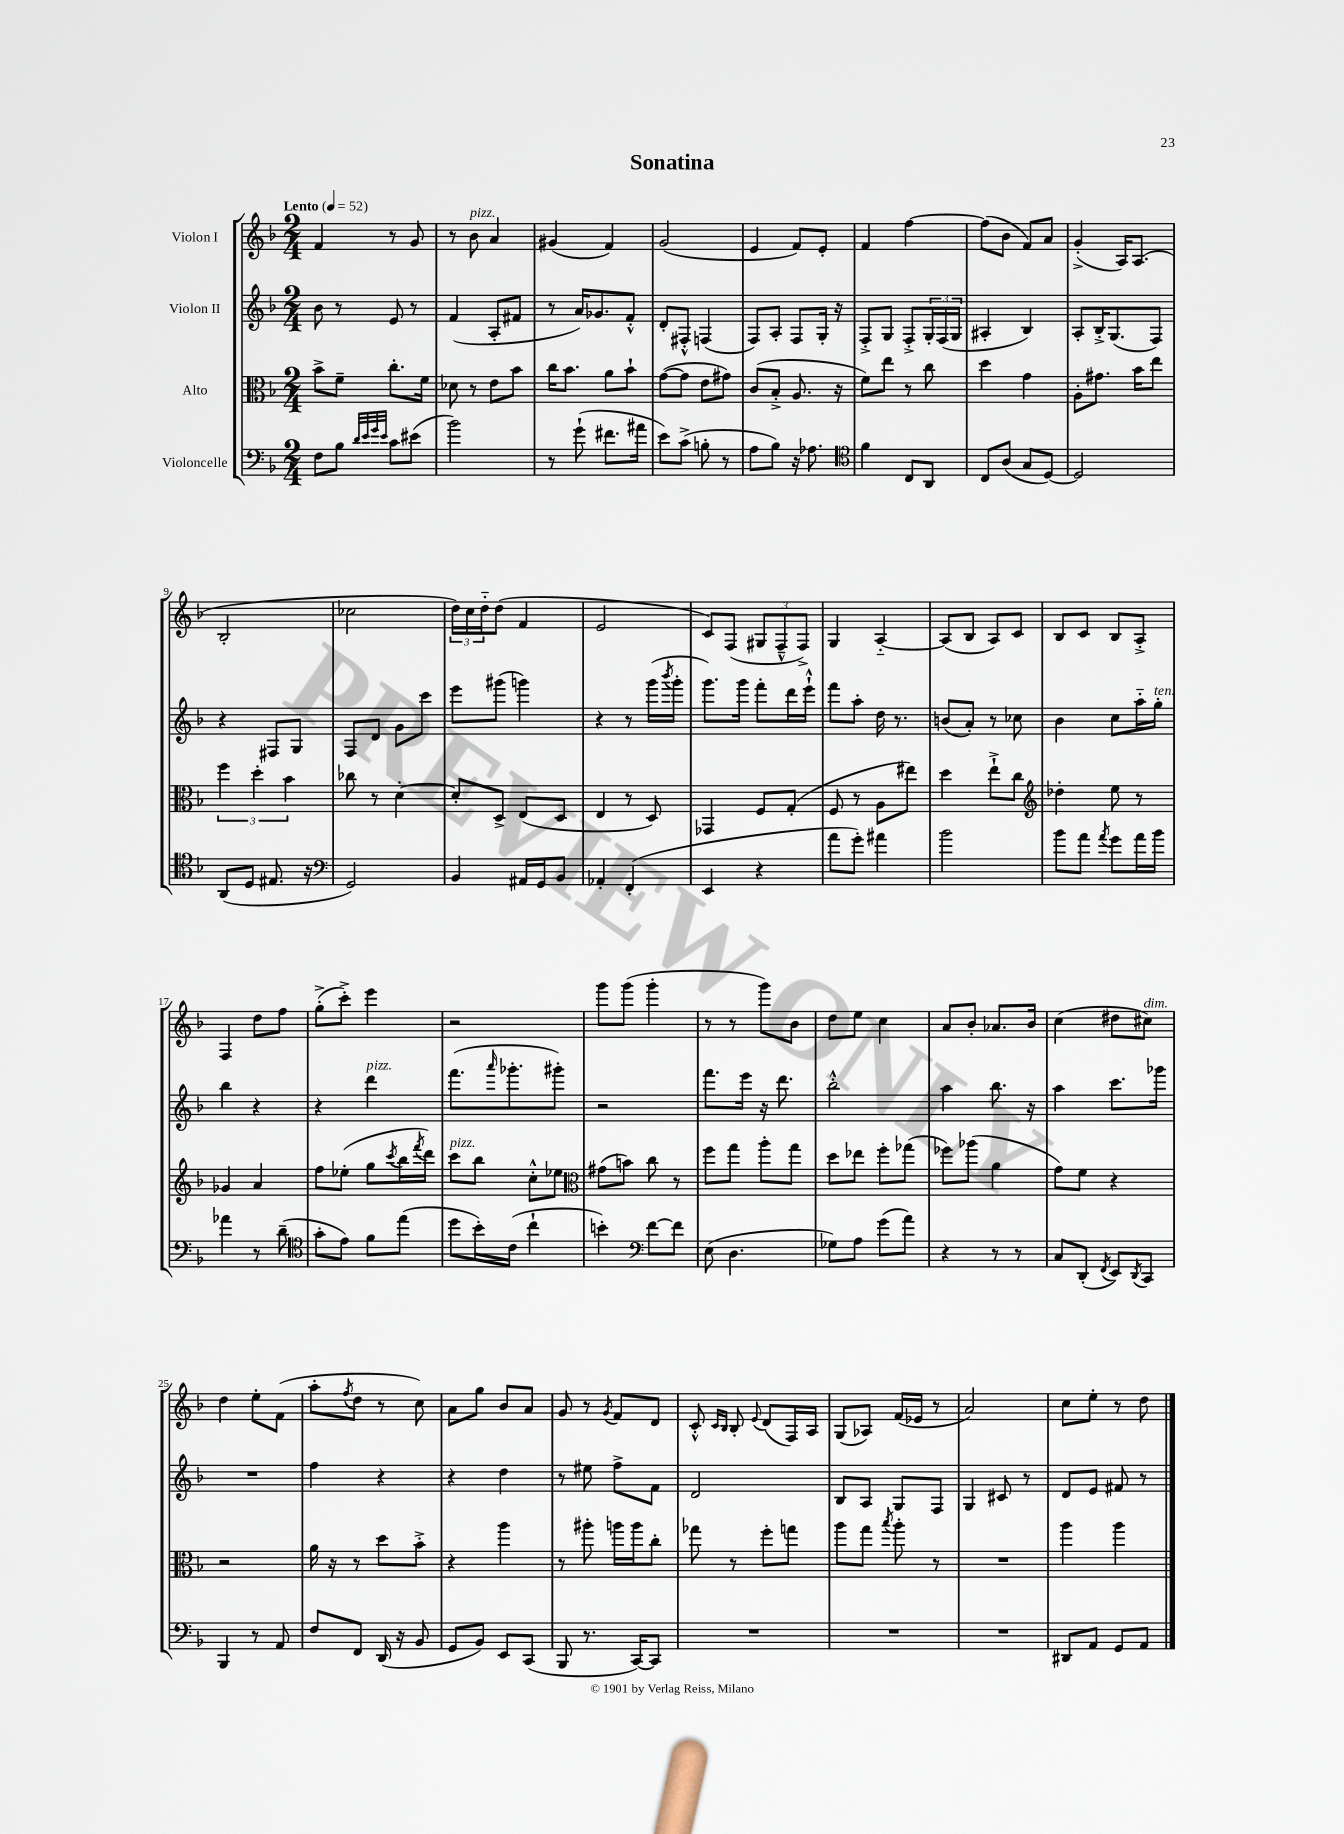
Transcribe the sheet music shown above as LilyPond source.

\header { title = "Sonatina" }
<<
\new StaffGroup <<
\new Staff = "s0" \with { instrumentName = "Violon I" } {
    \clef treble \key f \major \numericTimeSignature \time 2/4 \tempo "Lento" 4 = 52
    f'4 r8 g'8 |
    r8 bes'8^\markup { \italic "pizz." } a'4 |
    gis'4( f'4) |
    g'2( |
    e'4 f'8) e'8-. |
    f'4 f''4~ |
    f''8( bes'8 f'8) a'8 |
    g'4-.->( a16) a8.( |
    bes2-. |
    ces''2 |
    \tuplet 3/2 { d''16) c''16 d''16-_ } d''8( f'4 |
    e'2 |
    c'8) f8( \tuplet 3/2 { gis8 f8---^ f8->) } |
    g4 a4~-_ |
    a8( bes8 a8) c'8 |
    bes8 c'8 bes8 a8-.-> |
    f4 d''8 f''8 |
    g''8-.->( c'''8-.->) e'''4 |
    r2 |
    g'''8 g'''8( g'''4-. |
    r8 r8 g'''8) bes'8 |
    d''8 e''8 c''4 |
    a'8 bes'8-. aes'8. bes'16 |
    c''4( dis''8 cis''8^\markup { \italic "dim." }) |
    d''4 e''8-. f'8( |
    a''8-. \acciaccatura { f''8 } d''8 r8 c''8) |
    a'8 g''8 bes'8 a'8 |
    g'8 r8 \acciaccatura { g'8 } f'8 d'8 |
    c'8-.-^ \grace { c'16 bes16 } bes8-. \appoggiatura { e'8 } d'8( f16) a16 |
    g8( aes8) f'16( ees'16 r8 |
    a'2) |
    c''8 e''8-. r8 d''8 \bar "|." |
}
\new Staff = "s1" \with { instrumentName = "Violon II" } {
    \clef treble \key f \major \numericTimeSignature \time 2/4
    bes'8 r8 e'8 r8 |
    f'4( a8-. fis'8 |
    r8 a'16) ges'8. f'8-.-^ |
    d'8-. fis8-.-^ f4( |
    f8) a8-. f8 g16-. r16 |
    f8-.-> g8 f8-.-> \tuplet 3/2 { g16-. f16( g16 } |
    ais4-. bes4) |
    a8-. bes16-.-> g8.( f8) |
    r4 fis8 g8 |
    f8 d'8 g'8 c'''8 |
    e'''8 gis'''8( g'''4) |
    r4 r8 g'''16( \acciaccatura { bes'''8 } g'''16-. |
    g'''8.) g'''16 f'''8-. d'''16 e'''16-!-^ |
    f'''8 a''8-. d''16 r8. |
    b'8( a'8-.) r8 ces''8 |
    bes'4 c''8 a''16-_ g''16-.^\markup { \italic "ten." } |
    bes''4 r4 |
    r4 d'''4^\markup { \italic "pizz." } |
    f'''8.( \grace { a'''16 } ges'''8.-. gis'''8-.) |
    r2 |
    f'''8. e'''16 r16 d'''8. |
    bes''2-.-^ |
    a''4 bes''8. r16 |
    a''4 c'''8. ges'''16 |
    R2 |
    f''4 r4 |
    r4 d''4 |
    r8 eis''8 f''8-> f'8 |
    d'2 |
    bes8 a8 g8 f8 |
    g4 cis'8 r8 |
    d'8 e'8 fis'8 r8 \bar "|." |
}
\new Staff = "s2" \with { instrumentName = "Alto" } {
    \clef alto \key f \major \numericTimeSignature \time 2/4
    bes'8-> f'8-- c''8.-. f'16 |
    des'8 r8 e'8 bes'8 |
    c''16 bes'8. a'8 bes'8-! |
    g'8~( g'8 e'8 gis'8) |
    c'8( bes8-.-> a8. r16 |
    f'8) e''8 r8 c''8 |
    d''4 g'4 |
    a8-. gis'8. bes'16 e''8 |
    \tuplet 3/2 { f''4 d''4-. bes'4 } |
    ces''8 r8 d'4~-. |
    d'8-. d8-> e8( d8 |
    e4 r8 d8) |
    ges,4 f8 g8-.( |
    f8 r8 a8 eis''8) |
    d''4 e''8-!-> c''8 |
    \clef treble des''4-. e''8 r8 |
    ges'4 a'4 |
    f''8 ees''8-.( g''8 \acciaccatura { c'''8 } bes''16 \acciaccatura { f'''8 } d'''16) |
    c'''8^\markup { \italic "pizz." } bes''8 c''8-.-^ ees''8 |
    \clef alto gis'8( b'8) c''8 r8 |
    f''8 g''8 a''8-. g''8 |
    d''8 ees''8 f''8-. ges''8( |
    fes''8) aes''8( a'4 |
    g'8) f'8 r4 |
    r2 |
    a'16 r16 r8 d''8 bes'8-.-> |
    r4 a''4 |
    r8 ais''8-. a''16 a''16 c''8-. |
    ges''8 r8 f''8-. g''8 |
    a''8 g''8 \acciaccatura { bes''8 } a''8-. r8 |
    R2 |
    a''4 a''4 \bar "|." |
}
\new Staff = "s3" \with { instrumentName = "Violoncelle" } {
    \clef bass \key f \major \numericTimeSignature \time 2/4
    f8 bes8 \grace { d'32 e'32 g'32 e'32 } c'8 eis'8( |
    bes'2) |
    r8 g'8-!( fis'8. ais'16 |
    e'8) c'8->( b8-. r8 |
    a8 bes8) r16 aes8. |
    \clef tenor f'4 c8 a,8 |
    c8 a8( g8 d8~) |
    d2 |
    a,8( d8 eis8. r16 |
    \clef bass g,2) |
    bes,4 ais,16 g,16 bes,8 |
    aes,4-. f,4-.( |
    e,4 r4 |
    a'8 g'8-.) ais'4 |
    bes'2 |
    bes'8 a'8 \acciaccatura { a'8 } g'8 a'16 bes'16 |
    aes'4 r8 d'8--( |
    \clef tenor g'8-. e'8) f'8 e''8( |
    d''8 bes'16-.) c'16( c''4-! |
    b'4-.) \clef bass f'8~ f'8 |
    e8( d4. |
    ges8) a8 g'8( a'8) |
    r4 r8 r8 |
    c8 d,8-.( \acciaccatura { f,8 } e,8) \acciaccatura { d,8 } c,8 |
    bes,,4 r8 a,8 |
    f8 f,8 d,16( r16 bes,8 |
    g,8 bes,8) e,8 c,8( |
    bes,,8 r8. c,16~) c,8 |
    R2 |
    R2 |
    R2 |
    dis,8 a,8 g,8 a,8 \bar "|." |
}
>>
>>
